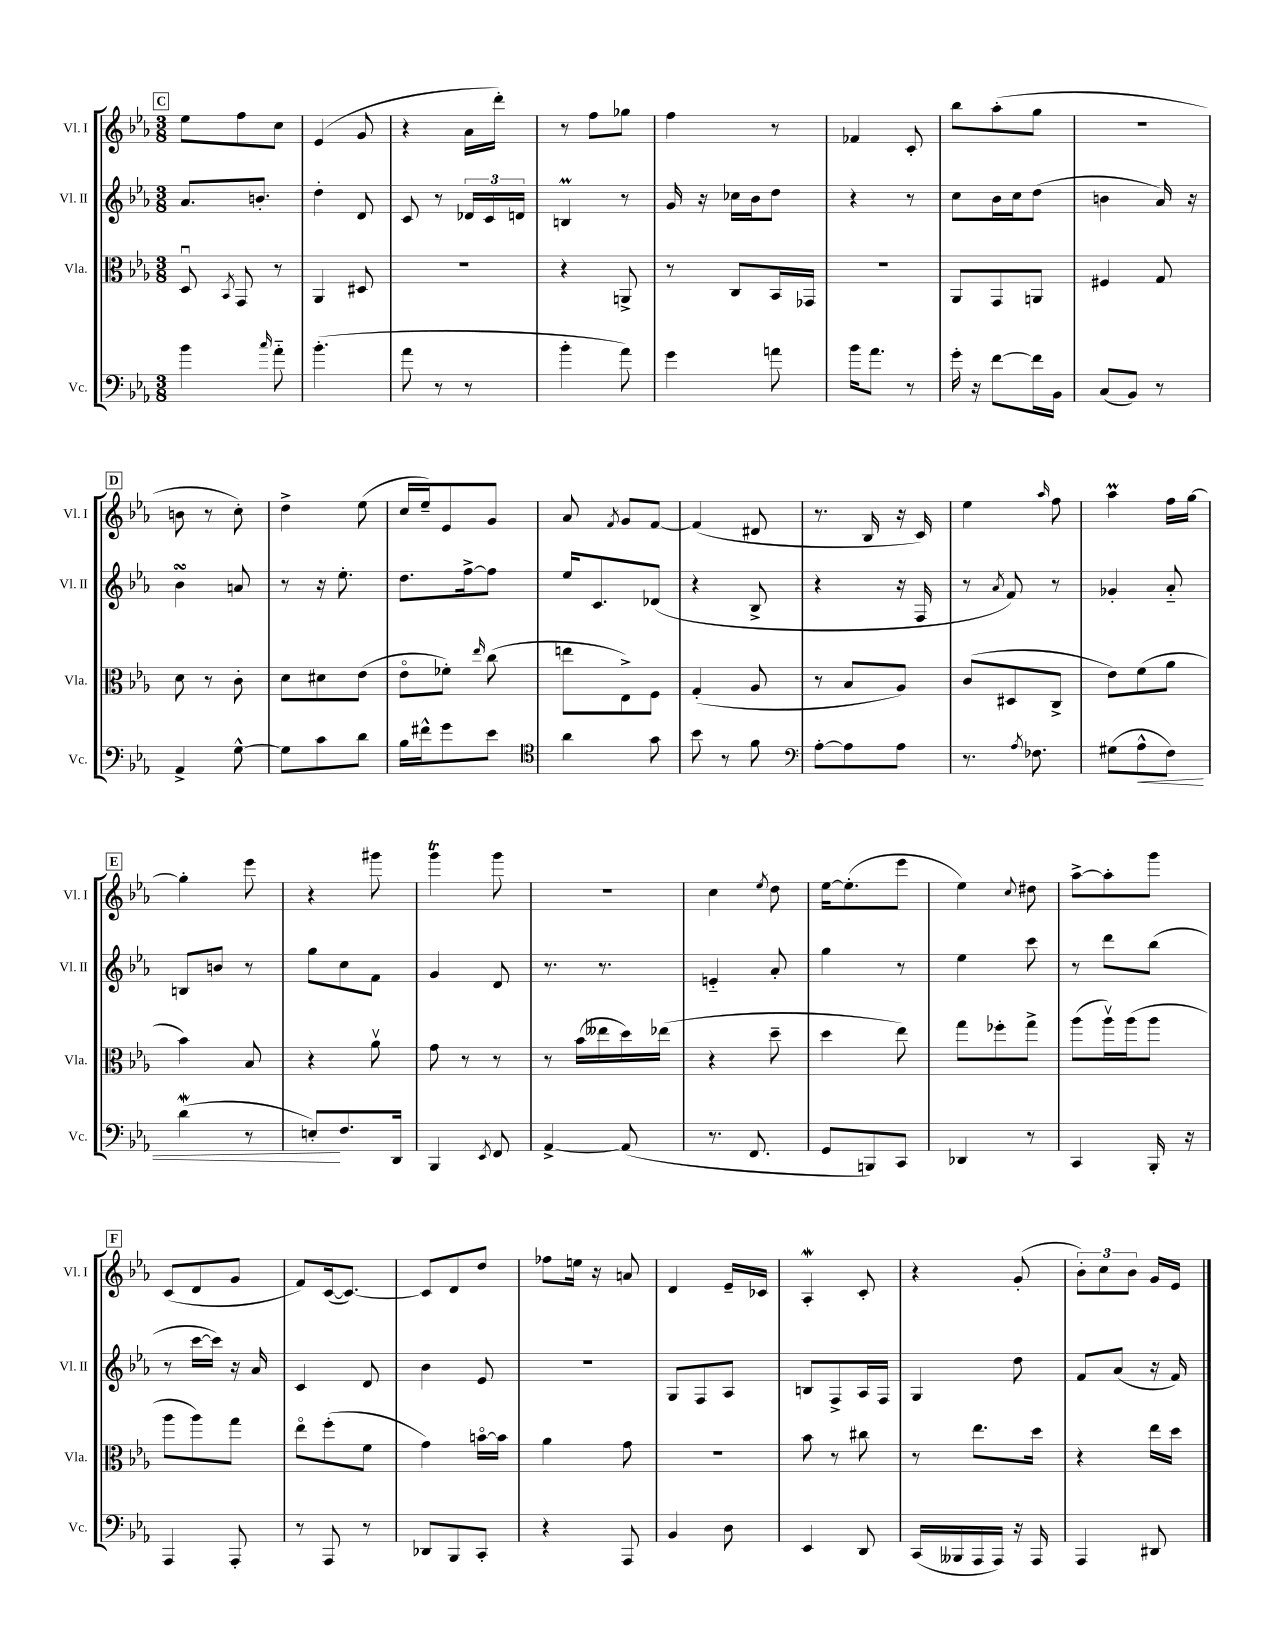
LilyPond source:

<<
\new StaffGroup <<
\new Staff = "s0" \with { instrumentName = "Vl. I" shortInstrumentName = "Vl. I" } {
    \clef treble \key ees \major \numericTimeSignature \time 3/8
    \autoBeamOff \mark \markup { \box "C" } ees''8[ f''8 c''8] |
    ees'4( g'8 |
    r4 aes'16[ d'''16]-.) |
    r8 f''8[ ges''8] |
    f''4 r8 |
    fes'4 c'8-. |
    bes''8[ aes''8-.( g''8] |
    R4. |
    \mark \markup { \box "D" } b'8 r8 c''8-.) |
    d''4-> ees''8( |
    c''16[ ees''16--) ees'8 g'8] |
    aes'8 \acciaccatura { f'8 } g'8[ f'8]~ |
    f'4( dis'8 |
    r8. bes16 r16 c'16) |
    ees''4 \grace { aes''16 } f''8 |
    aes''4\prall f''16[ g''16]~ |
    \mark \markup { \box "E" } g''4-. ees'''8 |
    r4 gis'''8 |
    g'''4\trill g'''8 |
    R4. |
    c''4 \acciaccatura { ees''8 } d''8 |
    ees''16[~ ees''8.-.( ees'''8] |
    ees''4) \appoggiatura { c''8 } dis''8 |
    aes''8[~-> aes''8-. g'''8] |
    \mark \markup { \box "F" } c'8[( d'8 g'8] |
    f'8[) c'16~( c'8.]~) |
    c'8[ d'8 d''8] |
    fes''8[ e''16] r16 a'8 |
    d'4 ees'16[-- ces'16] |
    aes4-.\mordent c'8-. |
    r4 g'8-.( |
    \tuplet 3/2 { bes'8[-.) c''8 bes'8] } g'16[ ees'16] \bar "|." |
}
\new Staff = "s1" \with { instrumentName = "Vl. II" shortInstrumentName = "Vl. II" } {
    \clef treble \key ees \major \numericTimeSignature \time 3/8
    \autoBeamOff \mark \markup { \box "C" } aes'8.[ b'8.]-. |
    d''4-. d'8 |
    c'8 r8 \tuplet 3/2 { des'16[ c'16 d'16] } |
    b4\prall r8 |
    g'16 r16 ces''16[ bes'16 d''8] |
    r4 r8 |
    c''8[ bes'16 c''16 d''8]( |
    b'4 aes'16) r16 |
    \mark \markup { \box "D" } bes'4\turn a'8 |
    r8 r16 ees''8.-. |
    d''8.[ f''16~-> f''8] |
    ees''16[ c'8. des'8]( |
    r4 bes8-> |
    r4 r16 f16 |
    r8 \acciaccatura { aes'8 } f'8) r8 |
    ges'4-. aes'8-_ |
    \mark \markup { \box "E" } b8[ b'8] r8 |
    g''8[ c''8 f'8] |
    g'4 d'8 |
    r8. r8. |
    e'4-_ aes'8-. |
    g''4 r8 |
    ees''4 c'''8 |
    r8 d'''8[ bes''8]( |
    \mark \markup { \box "F" } r8 c'''16[~ c'''16]) r16 aes'16 |
    c'4 d'8 |
    bes'4 ees'8 |
    R4. |
    g8[ f8 aes8] |
    b8[ f8-> aes16 f16] |
    g4 d''8 |
    f'8[ aes'8]( r16 f'16) \bar "|." |
}
\new Staff = "s2" \with { instrumentName = "Vla." shortInstrumentName = "Vla." } {
    \clef alto \key ees \major \numericTimeSignature \time 3/8
    \autoBeamOff \mark \markup { \box "C" } d8\downbow \acciaccatura { bes,8 } g,8 r8 |
    aes,4 dis8 |
    R4. |
    r4 a,8-> |
    r8 c8[ bes,16 ges,16] |
    R4. |
    aes,8[ g,8 a,8] |
    fis4 g8 |
    \mark \markup { \box "D" } d'8 r8 c'8-. |
    d'8[ dis'8 ees'8]( |
    ees'8[\flageolet fes'8]-.) \grace { ees''16 } c''8( |
    e''8[ ees8->) f8] |
    g4-.( aes8 |
    r8 bes8[ aes8]) |
    c'8[( dis8 c8]-> |
    ees'8[) f'8( aes'8] |
    \mark \markup { \box "E" } bes'4) bes8 |
    r4 aes'8\upbow |
    g'8 r8 r8 |
    r8 bes'16[( eeses''16 d''16) ees''16]( |
    r4 d''8-- |
    d''4 ees''8) |
    g''8[ fes''8-. g''8]-> |
    aes''8[( aes''16\upbow) aes''16( aes''8] |
    \mark \markup { \box "F" } aes''8[ aes''8) g''8] |
    ees''8[\flageolet f''8-.( f'8] |
    g'4) b'16[~\flageolet b'16] |
    aes'4 g'8 |
    R4. |
    bes'8 r8 cis''8 |
    r8 ees''8.[ d''16] |
    r4 ees''16[ d''16] \bar "|." |
}
\new Staff = "s3" \with { instrumentName = "Vc." shortInstrumentName = "Vc." } {
    \clef bass \key ees \major \numericTimeSignature \time 3/8
    \autoBeamOff \mark \markup { \box "C" } bes'4 \grace { c''16 } aes'8-_ |
    bes'4.-.( |
    aes'8 r8 r8 |
    bes'4-. aes'8) |
    g'4 a'8 |
    bes'16[ aes'8.] r8 |
    g'16-. r16 f'8[~ f'16 bes,16] |
    c8[( bes,8]) r8 |
    \mark \markup { \box "D" } aes,4-> g8~-^ |
    g8[ c'8 d'8] |
    bes16[ fis'16-^ g'8 ees'8] |
    \clef tenor aes'4 g'8 |
    bes'8 r8 f'8 |
    \clef bass aes8[~-. aes8 aes8] |
    r8. \acciaccatura { aes8 } fes8. |
    gis8[( aes8-^\< f8]) |
    \mark \markup { \box "E" } d'4\mordent( r8 |
    e8[-.\!) f8. d,16] |
    bes,,4 \acciaccatura { ees,8 } f,8 |
    aes,4~-> aes,8( |
    r8. f,8. |
    g,8[ b,,8) c,8] |
    des,4 r8 |
    c,4 bes,,16-. r16 |
    \mark \markup { \box "F" } aes,,4 aes,,8-. |
    r8 aes,,8 r8 |
    des,8[ bes,,8 c,8]-. |
    r4 aes,,8 |
    bes,4 d8 |
    ees,4 d,8 |
    c,16[( beses,,16 aes,,16 aes,,16]) r16 aes,,16 |
    aes,,4 dis,8 \bar "|." |
}
>>
>>
